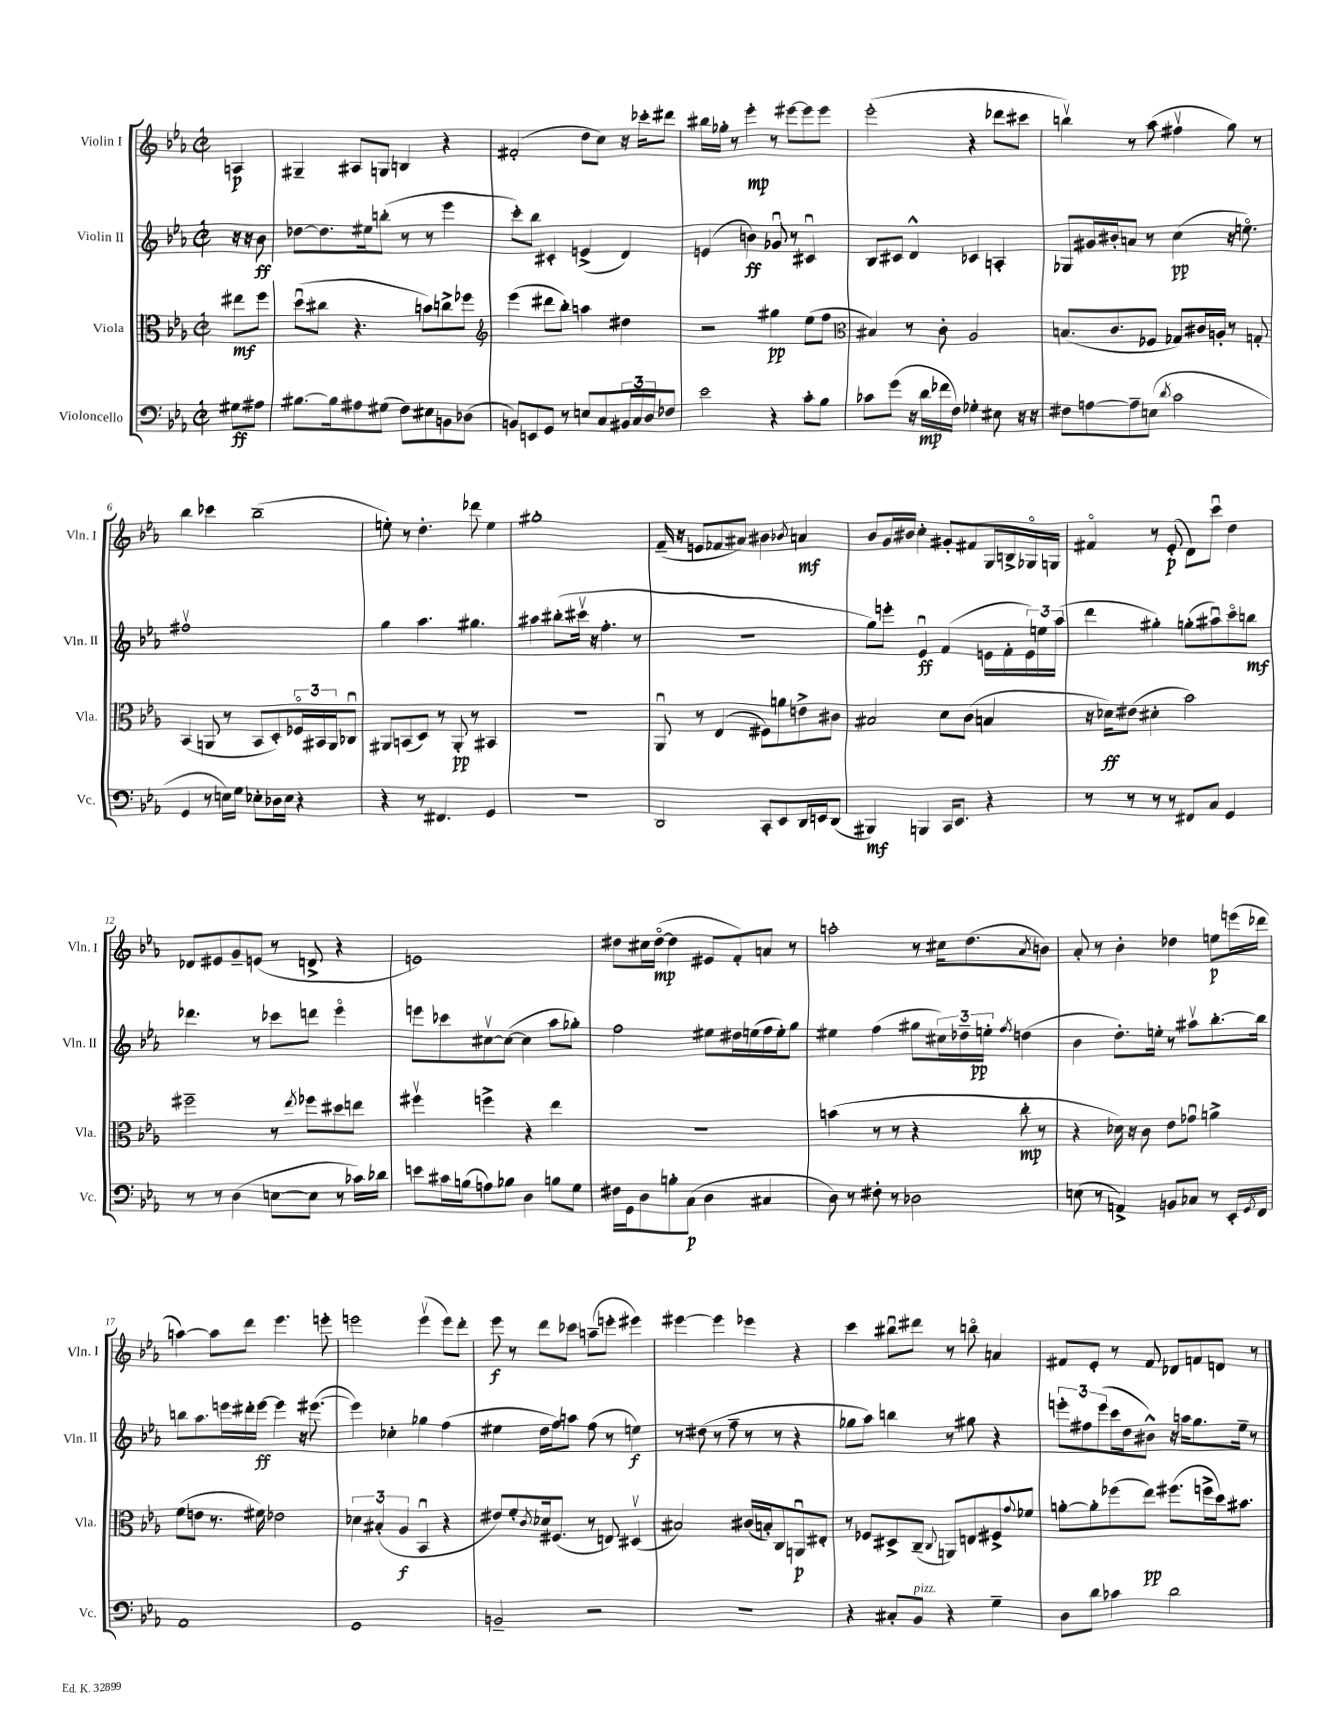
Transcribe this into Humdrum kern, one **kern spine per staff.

**kern	**kern	**kern	**kern
*staff4	*staff3	*staff2	*staff1
*clefF4	*clefC3	*clefG2	*clefG2
*k[b-e-a-]	*k[b-e-a-]	*k[b-e-a-]	*k[b-e-a-]
*M2/2	*M2/2	*M2/2	*M2/2
*met(c|)	*met(c|)	*met(c|)	*met(c|)
8G#	8ee#	16r	4A
.	.	16r	.
8A#	8ff	8b-	.
=	=	=	=
[8.B#	(8ddu	[8dd-	4G#~
.	8cc#	8.dd-]	.
16B#]	.	.	.
8A#	4.r	.	8A#
.	.	16ee#	.
(8G#	.	(8bb'	8G
8F)	.	8r	4B
8E#	8b)	8r	.
8BB	8cc^	4eee-	4r
(8D-	8ff-	.	.
=	=	=	=
*	*clefG2	*	*
8BB)	(4eee-	8ccc')	(2f#'
8EE	.	8bb-	.
8GG	8ddd#	4c#'	.
8r	8bb-')	.	.
8E	4aa	(4e^	8dd
8C	.	.	8cc)
24BB#	4dd#	4d)	16r
24C	.	.	.
.	.	.	16ccc-'
24D	.	.	.
8F-	.	.	8ddd#
=	=	=	=
2e-	2r	(4e	16bb#
.	.	.	16gg-'
.	.	.	8r
.	.	4b)	4eee-'
4r	4gg#	8g-u	8r
.	.	8r	[8eee#
8c'	(8ee-	4c#u	8eee#]
8B-	8ff	.	8eee#
=	=	=	=
*	*clefC3	*	*
8c-	4B#)	8B-	(2eee-'
(8g	.	8c#	.
16r	8r	4d^^	.
16d	.	.	.
16f-	8c'	.	.
16F)	.	.	.
4G-'	2A-	4c-	4r
8E#	.	4A'	8ddd-
16r	.	.	8ccc#
16r	.	.	.
=	=	=	=
8F#	(8.B	8G-	4bbv)
[8A	.	16g#	.
.	8.c	16b#'	.
8A~]	.	8a	8r
(8E	8F-	8r	(8aa-
8qd	.	.	.
2c	8G-)	(4cc	4ff#v
.	16c#	.	.
.	16A'	.	.
.	8r	16r	8gg)
.	.	8.eeo)	.
.	8G'	.	8r
=	=	=	=
4GG	(4BB-	1ff#v	4bb-
8r	8AA	.	4ccc-
16E)	8r	.	.
16G	.	.	.
8E-'	8BB-	.	(2bb-~
16D-	8D')	.	.
16E-	.	.	.
4r	24F-o	.	.
.	24BB#	.	.
.	24AA	.	.
.	8C-u	.	.
=	=	=	=
4r	8AA#	4gg	8ee')
.	(8BB	.	8r
8r	8D)	4.aa-	4.dd'
4.FF#	8r	.	.
.	8AA#'	.	.
.	8r	4.gg#	8ddd-
4GG	4BB#	.	4ee
=	=	=	=
1r	1r	4aa#	1gg#'
.	.	(8bb#'	.
.	.	16ccc#v	.
.	.	16r	.
.	.	4.ff'	.
.	.	8r	.
=	=	=	=
2DD	8AA-u	1r	(16f~
.	.	.	16r
.	8r	.	8e
.	(4E-	.	8f-
.	.	.	8a#)
8CC'	8F#)	.	4b#
8EE-	8a	.	.
.	.	.	8qb-
16DD	8e^	.	4a
16EE	.	.	.
(8DD	8c#	.	.
=	=	=	=
4BBB#)	2B#	8gg)	8b-
.	.	8eee'	16g
.	.	.	16b#
4BBB	.	4e-u	4cc'
16CC	8d	(4f	8g#'
8.EE-	.	.	.
.	(8c	.	8f#
4r	4B	16e	16G
.	.	16f'	16B^
.	.	24e)	16G-o
.	.	24ee	.
.	.	.	16G
.	.	(24aa-	.
=	=	=	=
8r	16r	4ddd	4f#o
.	16d-)	.	.
8r	(8e#	.	.
8r	4d#'	4gg#')	8r
8r	.	.	(8e-'
8FF#	2b-)	(8gg'	8d)
8C	.	8aa#u)	8cccu
4GG	.	8ccco	4dd
.	.	8bb	.
=	=	=	=
8r	2ff#~	4.ddd-	8d-
8r	.	.	8e#
(4D	.	.	8g~
.	.	8r	(8e
[8E	8r	8ccc-	8r
.	8qee-	.	.
8E]	8ff-	8ddd	8d^
8r	8dd#	4eee-o	4r
16c-)	8ee	.	.
16d-	.	.	.
=	=	=	=
8e	4ff#v	8eee	1e)
16c#	.	8ccc-	.
(16B	.	.	.
8A)	4ff^	[8cc#v	.
8B-	.	(8cc#_	.
4D	4r	4cc#]	.
8B	4ee-	8aa-	.
8G	.	8gg-')	.
=	=	=	=
16F#	1r	2ff	8dd#
16GG	.	.	.
8D	.	.	16cc#
.	.	.	([16dd#o
8B'	.	.	4dd#]
(8C	.	.	.
4D	.	8ee#	8e#
.	.	16dd#	8f')
.	.	(16ee	.
4C#	.	16ff	8a
.	.	16ee')	.
.	.	8gg	8r
=	=	=	=
8D)	(4b	4ee#	2aa'
8r	.	.	.
8F#'	8r	(4ff	.
8r	8r	.	.
2D-	4r	8gg#	8r
.	.	24cc#)	16cc#
.	.	24dd-~	.
.	.	.	(8.dd
.	.	24ee'	.
.	.	8qff	.
.	8cc'	(4dd	.
.	.	.	8qa-
.	8r	.	8b)
=	=	=	=
(8E	4r	4b-	8a-'
8r	.	.	8r
4AA^)	16d-)	8.dd')	4b-'
.	16r	.	.
.	8c	.	.
.	.	16ee'	.
8BB	8e-	8r	4dd-
8C-	8g-u	8aa#v	.
8r	4a^	[8.bb-'	8ee
16EE-'	.	.	(16eee
8qGG	.	.	.
16FF	.	16bb-]	16ddd-
=	=	=	=
1AA-	(8f	8bb	[4aa)
.	8e	8.aa-	.
.	8.r	.	8aa]
.	.	16eee	.
.	.	16ddd#'	8ddd
.	16f#)	[16eee	.
.	2e-	4eee]	4.eee-
.	.	16r	.
.	.	([8.eee#	.
.	.	.	8eee'
=	=	=	=
1GG	6d-	4eee#])	2eee
.	(6B#'	.	.
.	.	4cc-'	.
.	6A-	.	.
.	4BB-u	4gg-	(4eeev
.	4r	(4ff	8eee)
.	.	.	8ddd'
=	=	=	=
2BB~	8e#)	4ee#	8eee-
.	8f'	.	8r
.	8qc	.	.
.	16d-	16dd	8ddd
.	(8.F#	16ff)	.
.	.	8aa	8ccc-
2r	8r	(8ff	(8aa~
.	8E)	8r	8eee'
.	(4D#v	4ee)	4eee#)
=	=	=	=
1r	2B#)	8r	[4eee#
.	.	(8dd#	.
.	.	8r	4eee#]
.	.	8ff~	.
.	(16c#	8r	4eee-
.	16B')	.	.
.	8C	8r	.
.	8AAu	4r	4r
.	8E#'	.	.
=	=	=	=
4r	8r	8gg-	4ccc
.	8F-	8aa-)	.
8C#'	8D#^	4bb	8bb#u
8BB-	(8C~	.	8ddd#
.	8qqC	.	.
4r	8AA)	8r	8r
.	8E	8gg#	8bbo
4G~	8F#^	4r	4a
.	8qqg	.	.
.	8f-	.	.
=	=	=	=
8D	[8a'	12eee'	8f#
.	.	12ff#	.
8d	8a']	.	8e-'
.	.	(12eee	.
4c-	(8ff-	16ccc	8r
.	.	16dd	.
.	8ee-)	8b#^^)	8f#
2d	(8.ff#	16r	8d-
.	.	16aa	.
.	.	8.gg	8f
.	16ff^	.	.
.	16dd)	.	8d
.	8.b#	16ee-~	.
.	.	8r	8r
==	==	==	==
*-	*-	*-	*-
